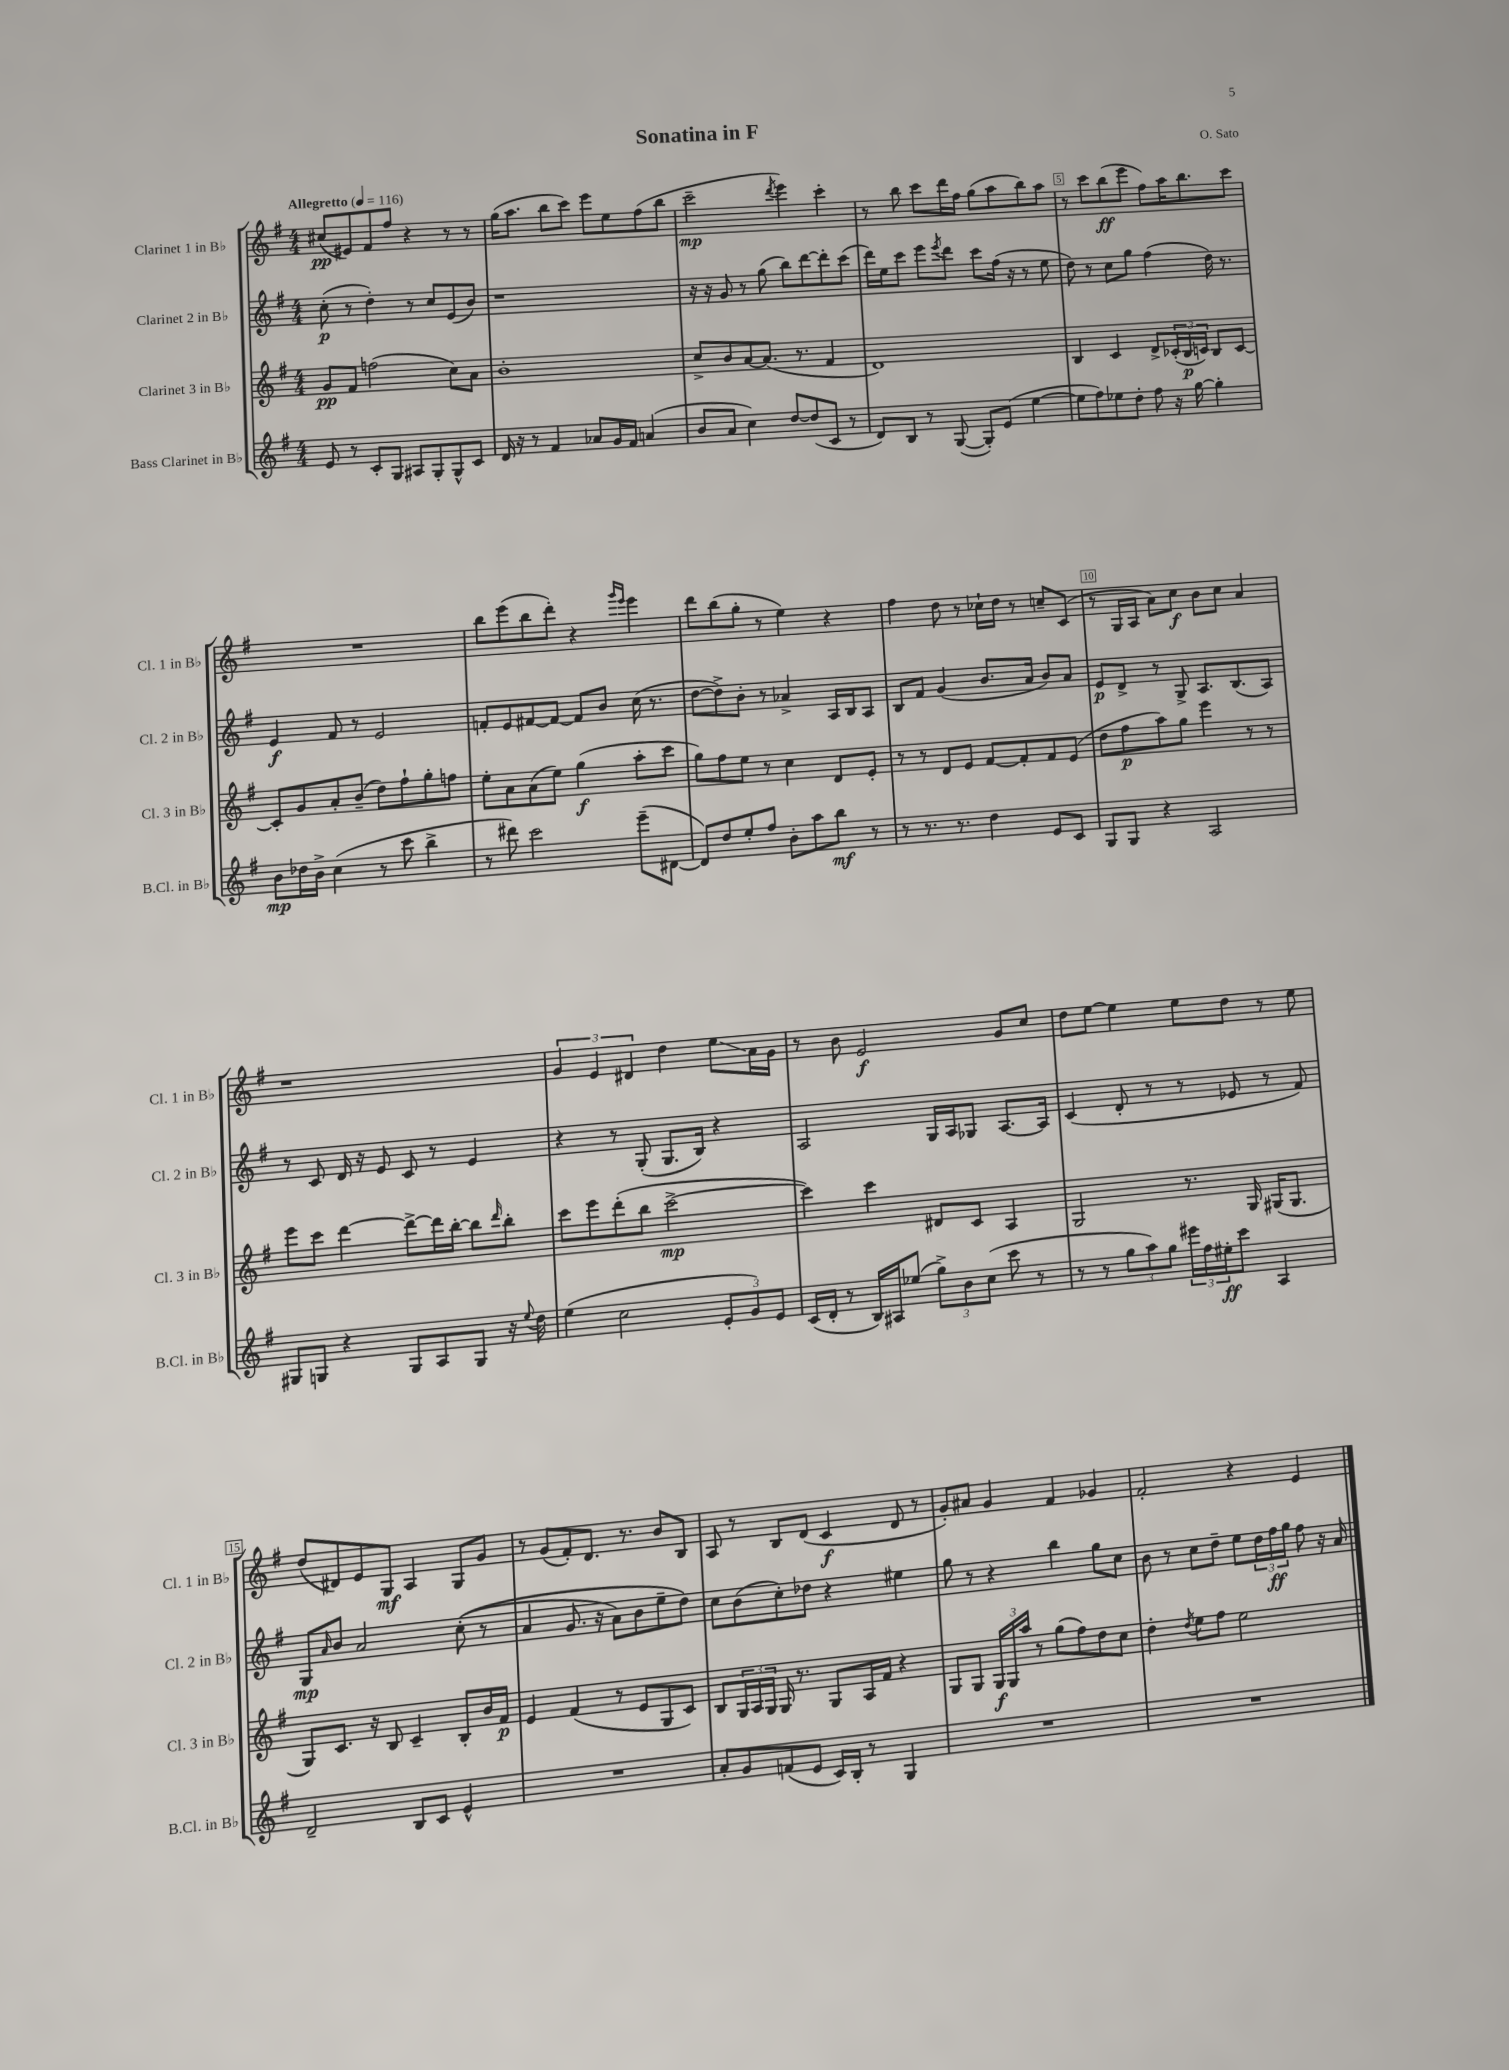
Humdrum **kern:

**kern	**kern	**kern	**kern
*staff4	*staff3	*staff2	*staff1
*clefG2	*clefG2	*clefG2	*clefG2
*k[f#]	*k[f#]	*k[f#]	*k[f#]
*M4/4	*M4/4	*M4/4	*M4/4
*MM116	*MM116	*MM116	*MM116
8e/	8g/L	(8cc'\	(8cc#/L
8r	8f#/J	8r	8e#/)
8c'/L	(2ff\	4dd'\)	8f#/
8G/J	.	.	8ff#/J
8A#/L	.	8r	4r
8G'/	.	8cc/L	.
8G^^/	8cc\L)	(8e/	8r
8c/J	8a\J	8b/J)	8r
=	=	=	=
16d/	1b'	1r	(16gg\LK
16r	.	.	8.aa\J
8r	.	.	.
4f#/	.	.	8bb\L
.	.	.	8ccc\J)
8a-/L	.	.	8eee\L
16g/L	.	.	8ee\
16f#/JJ	.	.	.
(4a/	.	.	(8ff#\
.	.	.	8bb\J
=	=	=	=
8b/L	8cc^/L	16r	2ccc~\
.	.	16r	.
8a/J	8b/	8g/	.
4cc\)	[8a/	8r	.
.	(8.a/]J	(8gg\	.
.	.	.	8qddd/
[8dd/L	.	8bb\L)	4eee\)
.	8.r	.	.
(8dd/]	.	[8ddd\	.
8c/J	4f#/	8ddd'\]	4ccc'\
8r	.	(8ccc\J	.
=	=	=	=
8d/L)	1d)	16ddd\LL)	8r
.	.	16ee\J	.
8B/J	.	8ccc\J	8bb\
8r	.	8eee\L	8ccc\L
.	.	8qeee/	.
([8G/	.	8ddd\J	16ddd\L
.	.	.	16ff#\JJ
8G'/]L)	.	8ccc\L	(8gg\L
(8e/J	.	(16ff#\Jk	8aa\
.	.	16r	.
[4ee\	.	8r	8bb\)
.	.	8ee\	8aa\J
=	=	=	=
8ee\]L	4B/	8dd\)	8r
8ff#\)	.	8r	8ccc\L
8ee-\	4c/	8cc\L	(8bb\
8dd'\J	.	8gg\J	8eee\J
8ff#\	8d^/L	(4ff#\	8ff#\L)
16r	(24c-'/L	.	16aa\K
.	24B/	.	.
[16gg\	.	.	8.bb\
.	24c/JJ)	.	.
4gg'\]	8B/L	16dd\)	.
.	.	8.r	.
.	[8c/J	.	8ccc\J
=	=	=	=
8b\L	8c'/]L	4e/	1r
16dd-\L	8g/	.	.
16b^\JJ	.	.	.
(4cc\	8a'/	8f#/	.
.	(8b~/J	8r	.
8r	8dd\L)	2e/	.
8ccc\	8ff#`\	.	.
4bb^\	8gg'\	.	.
.	8ff\J	.	.
=	=	=	=
8r	8ee'\L	8f'/L	8bb\L
8ddd#\)	8a\	8e/	(8eee\
2ccc\	(8a\	[8f#/	8bb\
.	8ee\J)	8f#/_J	8ddd'\J)
.	(4gg\	8f#/]L	4r
.	.	8b/J	.
.	.	.	16qqggg/LL
.	.	.	16qqeee/JJ
(8eee~\L	8aa'\L	(16cc\	4eee\
.	.	8.r	.
[8d#\J	8ccc\J	.	.
=	=	=	=
8d#/]L)	8gg\L)	[8dd\L	8ddd\L
8dd/	8ff#\	8dd^\])	(8bb\
8ee'/	8ee\J	8b'\J	8gg'\J
8ff#/J	8r	8r	8r
8b'\L	4cc\	4a-^/	4ee\)
8aa\	.	.	.
8bb\J	8d/L	16A/LL	4r
.	.	16B/J	.
8r	8e'/J	8A/J	.
=	=	=	=
8r	8r	8B/L	4ff#\
8.r	8r	8f#/J	.
.	8d/L	(4g/	8dd\
8.r	.	.	.
.	8e/J	.	8r
4dd\	[8f#/L	8.b/L	16cc-`\LL
.	.	.	16dd\JJ
.	8f#'/]	.	8r
.	.	16a/Jk	.
8e/L	8f#/	8b/L)	8cc~/L
8c/J	(8e/J	8a/J	(8c/J
=	=	=	=
8G/L	8dd\L	8e/L	8r
8G/J	8ff#\	8d^/J	16G/LL
.	.	.	16A/JJ
4r	8aa\)	8r	8a\L)
.	8gg\J	8G^/	8cc\J
2A/	4eee\	8.A/L	8b\L
.	.	.	8cc\J
.	.	(8.B/	.
.	8r	.	4a/
.	8r	8A/J)	.
=	=	=	=
8G#/L	8eee\L	8r	1r
8G/J	8ccc\J	8c/	.
4r	[4ddd\	16d/	.
.	.	16r	.
.	.	8e/	.
8G/L	8ddd^\_L	8c/	.
8A/	16ddd\]L	8r	.
.	[16bb'\JJ	.	.
8G/J	8bb\]L	4e/	.
.	16qqddd/	.	.
16r	8bb'\J	.	.
8qqee/	.	.	.
16dd\	.	.	.
=	=	=	=
(4ee\	8ccc\L	4r	6g/
.	8eee\	.	.
.	.	.	6e/
2cc\	(8ddd'\	8r	.
.	.	.	6d#/
.	8bb\J	(8G'/	.
.	[2ccc^\	8.G/L	4dd\
.	.	16B/Jk)	.
12e'/L	.	4r	8ee\L
12g/)	.	.	.
.	.	.	16a\L
12e/J	.	.	.
.	.	.	16g\JJ
=	=	=	=
(16c/LL	4ccc\])	2A/	8r
16d'/JJ	.	.	.
8r	.	.	8b\
16B/LL)	4ccc\	.	2e/
16A#/J	.	.	.
(8ee-/J	.	.	.
12gg^\L)	8d#/L	16G/LL	.
.	.	16A/J	.
12b\	.	.	.
.	8c/J	8G-/J	.
(12cc\J	.	.	.
8ccc\	4A/	[8.A/L	8g/L
8r	.	.	8cc/J
.	.	16A/]Jk	.
=	=	=	=
8r	2G/	(4c/	8dd\L
8r	.	.	[8ee\J
12gg\L	.	8d'/	4ee\]
12aa\)	.	.	.
.	.	8r	.
12gg\J	.	.	.
24eee#\LL	8.r	8r	8ee\L
24ff#\	.	.	.
24ee#'\J	.	.	.
8ccc\J	.	8e-/	8dd\J
.	16G/	.	.
4A/	(16G#/LK	8r	8r
.	8.G#/J	.	.
.	.	8f#/)	8ee\
=	=	=	=
2d~/	8G/L)	8G/L	(8dd/L
.	.	16qqa/	.
.	8.c/J	8b/J	8d#/)
.	.	2a/	8e/
.	16r	.	.
.	8B/	.	8G/J
8B/L	4c~/	.	4A/
8c/J	.	.	.
4e^^/	8B'/L	&((8cc'\	8G/L
.	16b/L	8r	8g/J
.	16f#/JJ	.	.
=	=	=	=
1r	4e/	4a/	8r
.	.	.	(8g/L
.	(4f#/	8.g/	8f#'/)
.	.	.	8.d/J
.	.	16r	.
.	8r	8a\L)	.
.	.	.	8.r
.	8e/L	8b\	.
.	8G/	8ee~\	8b/L
.	8c/J)	8dd\J&)	8B/J
=	=	=	=
8a'/L	8B/L	8cc\L	8A/
8g/	24G/L	(8b\	8r
.	24A/	.	.
.	24G/JJ	.	.
(8f/	16G/	8cc'\)	8B/L
.	8.r	.	.
8e/J	.	8dd-\J	(8d/J
16c/LL)	8G/L	4r	4c/
16B'/JJ	.	.	.
8r	16A/L	.	.
.	16f#/JJ	.	.
4G/	4r	4ee#\	8d/
.	.	.	8r
=	=	=	=
1r	8G/L	8gg\	8g'/L)
.	8G/J	8r	8a#/J
.	24G/LL	4r	4g/
.	24G/	.	.
.	24aa/JJ	.	.
.	8r	.	.
.	(8gg\L	4bb\	4f#/
.	8ff#\)	.	.
.	8dd\	8gg\L	4g-/
.	8cc\J	8cc\J	.
=	=	=	=
1r	4dd'\	8b\	2f#'/
.	.	8r	.
.	8qdd/	.	.
.	8ee\L	8cc\L	.
.	8ff#\J	8dd~\J	.
.	2ee\	8ee\L	4r
.	.	24dd\L	.
.	.	24ff#\	.
.	.	24gg\JJ	.
.	.	8ff#\	4e/
.	.	16r	.
.	.	16a/	.
==	==	==	==
*-	*-	*-	*-
